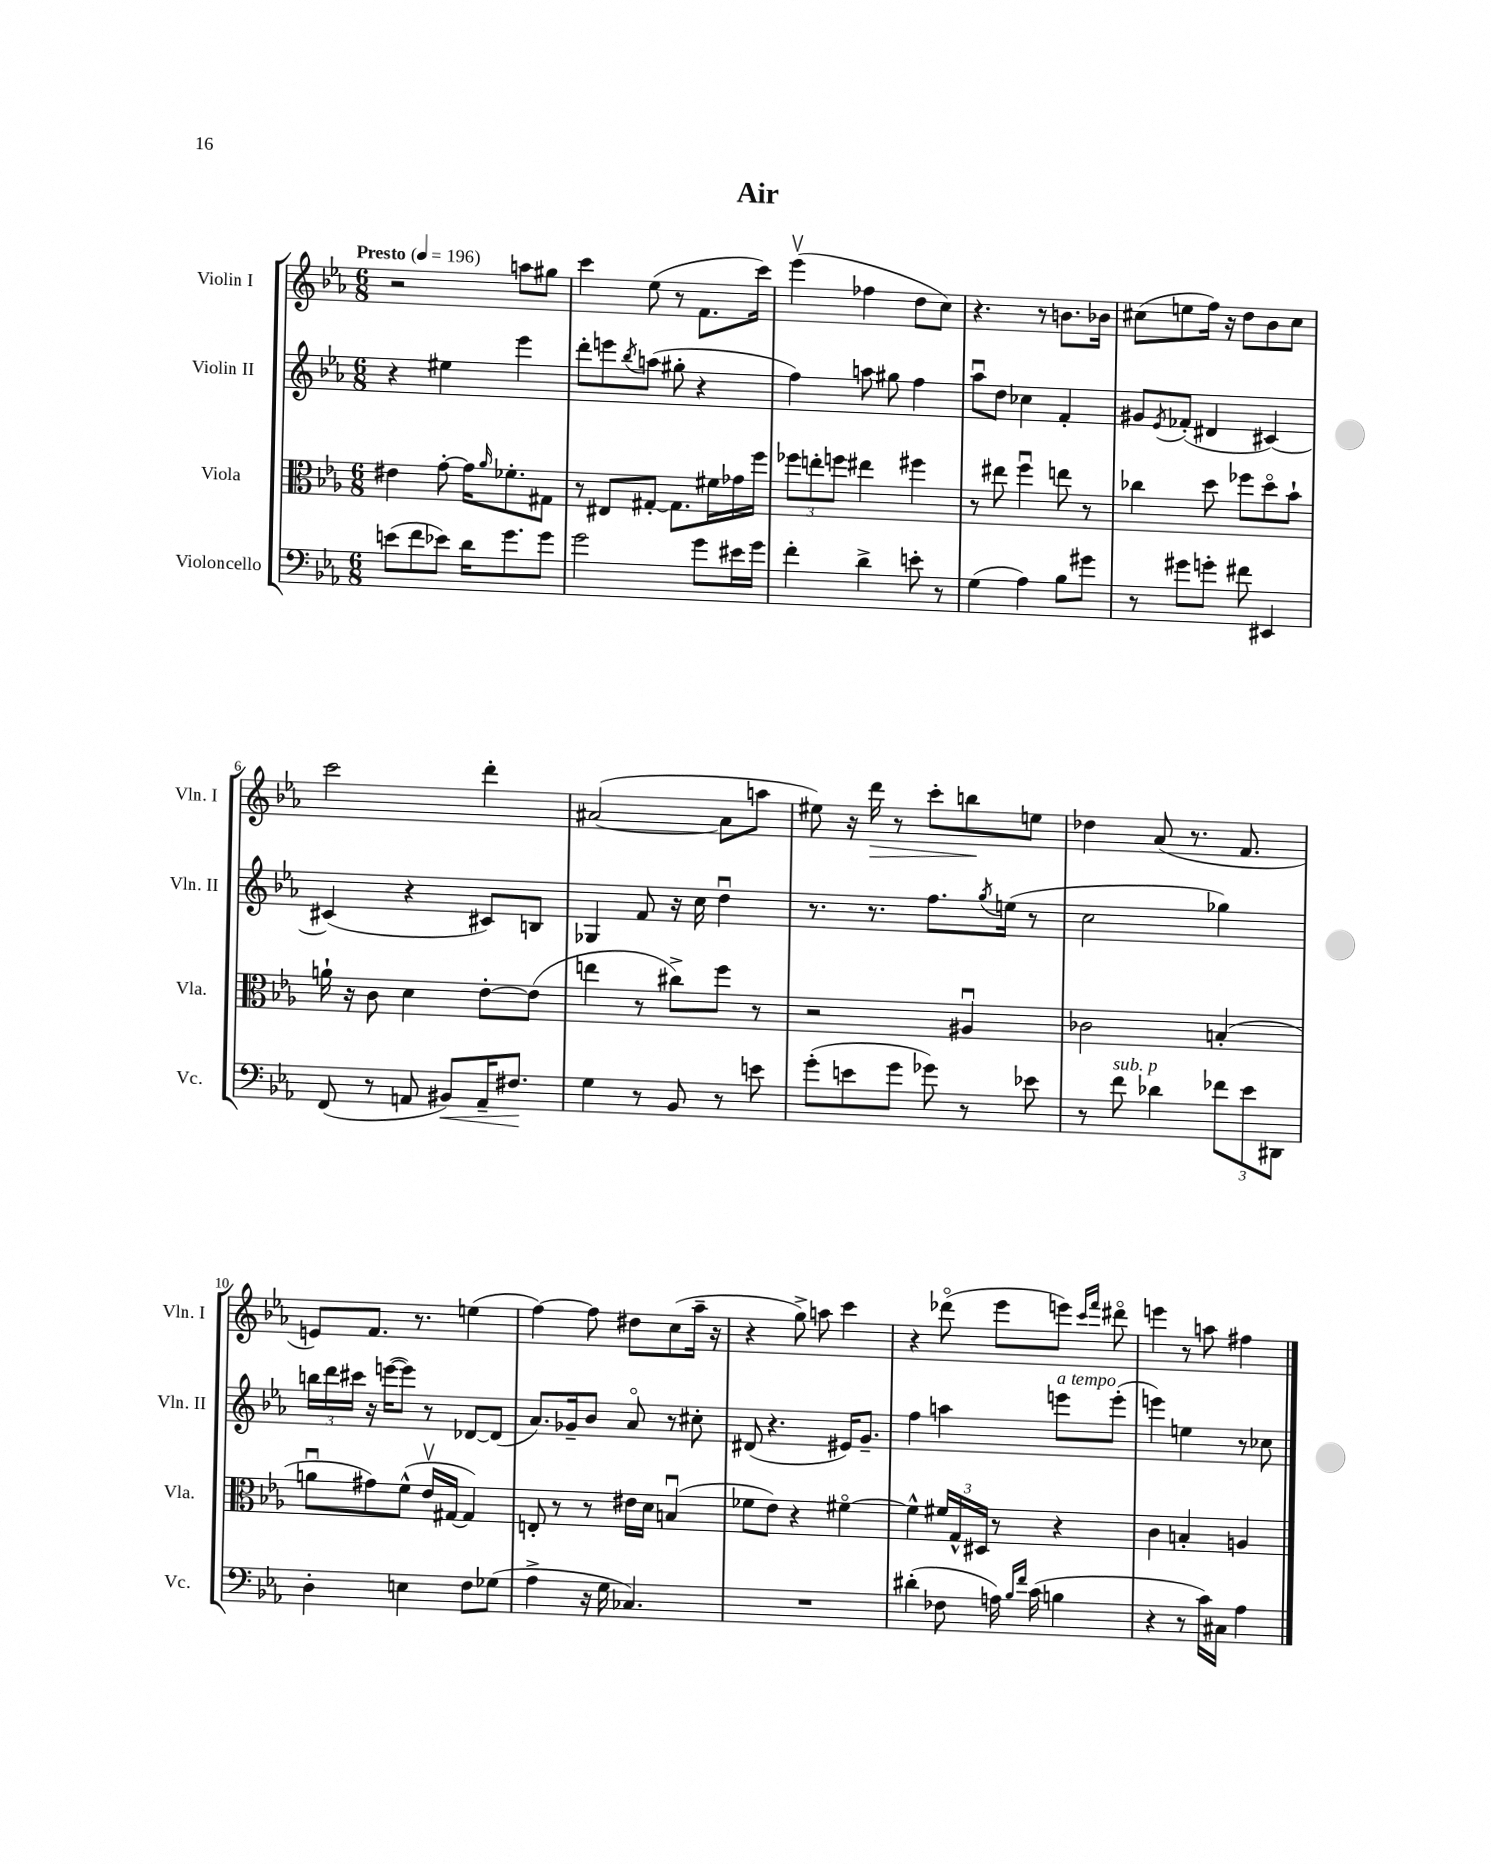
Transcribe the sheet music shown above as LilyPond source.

\header { title = "Air" }
<<
\new StaffGroup <<
\new Staff = "s0" \with { instrumentName = "Violin I" shortInstrumentName = "Vln. I" } {
    \clef treble \key ees \major \numericTimeSignature \time 6/8 \tempo "Presto" 4 = 196
    r2 a''8 gis''8 |
    c'''4 ees''8( r8 f'8. c'''16) |
    ees'''4\upbow( fes''4 d''8 c''8) |
    r4. r8 b'8. bes'16 |
    cis''8( e''8 f''16) r16 d''8 bes'8 cis''8 |
    c'''2 d'''4-. |
    ais'2~( ais'8 a''8 |
    eis''8) r16 d'''16\> r8 c'''8-. b''8\! e''8 |
    des''4 aes'8( r8. f'8. |
    e'8) f'8. r8. e''4( |
    f''4~) f''8 dis''8 c''8( aes''16-- r16 |
    r4 g''8->) a''8 c'''4 |
    r4 des'''8\flageolet( ees'''8 e'''8) \grace { c'''16 f'''16 } dis'''8\flageolet |
    e'''4 r8 a''8 fis''4 \bar "|." |
}
\new Staff = "s1" \with { instrumentName = "Violin II" shortInstrumentName = "Vln. II" } {
    \clef treble \key ees \major \numericTimeSignature \time 6/8
    r4 eis''4 ees'''4 |
    d'''8-. e'''8 \acciaccatura { bes''8 } a''8( gis''8-. r4 |
    f''4) a''8 gis''8 f''4 |
    aes''8\downbow d''8 ces''4 f'4-. |
    gis'8 \acciaccatura { ees'8 } fes'8-.( dis'4 cis'4~) |
    cis'4( r4 cis'8) b8 |
    ges4 f'8 r16 c''16 d''4\downbow |
    r8. r8. f''8. \acciaccatura { g''8 } e''16( r8 |
    c''2 ges''4) |
    \tuplet 3/2 { b''16 d'''16 cis'''16 } r16 e'''16~( e'''8) r8 des'8~ des'8( |
    aes'8.) ges'16-- bes'8 aes'8\flageolet r8 cis''8-. |
    dis'8( r4. eis'16) g'8.-- |
    f''4 a''4 e'''8^\markup { \italic "a tempo" } e'''8-.( |
    e'''4) e''4 r8 ces''8 \bar "|." |
}
\new Staff = "s2" \with { instrumentName = "Viola" shortInstrumentName = "Vla." } {
    \clef alto \key ees \major \numericTimeSignature \time 6/8
    eis'4 g'8~-. g'16 \grace { aes'16 } fes'8.-. gis8 |
    r8 eis8 gis8~-. gis8. fis'16 ges'16 f''16 |
    \tuplet 3/2 { fes''8 e''8-. f''8 } eis''4 fis''4 |
    r8 eis''8 f''4\downbow e''8 r8 |
    ces''4 d''8 fes''8 d''8\flageolet bes'8-! |
    a'16-! r16 c'8 d'4 ees'8~-. ees'8( |
    e''4 r8 cis''8->) f''8 r8 |
    r2 ais4\downbow |
    ces'2 b4-.( |
    a'8\downbow gis'8) f'8-^( ees'16\upbow gis16~ gis4) |
    e8-. r8 r8 eis'16 d'16 b4\downbow( |
    fes'8 ees'8) r4 fis'4~\flageolet |
    fis'4-^ \tuplet 3/2 { fis'16 g16-^ dis16 } r8 r4 |
    c'4 b4-. a4 \bar "|." |
}
\new Staff = "s3" \with { instrumentName = "Violoncello" shortInstrumentName = "Vc." } {
    \clef bass \key ees \major \numericTimeSignature \time 6/8
    e'8( f'8 ees'8) d'16 g'8. g'8 |
    g'2 g'8 eis'16 g'16 |
    f'4-. d'4-> e'8-. r8 |
    g4( aes4) bes8 gis'8 |
    r8 gis'8 g'8-. fis'8 eis,4 |
    f,8( r8 a,8 bis,8\<) a,16-- fis8.\! |
    g4 r8 bes,8 r8 e'8 |
    g'8-.( e'8 g'8 ges'8) r8 ees'8 |
    r8 f'8^\markup { \italic "sub. p" } des'4 \tuplet 3/2 { fes'8 ees'8 dis,8 } |
    d4-. e4 f8 ges8( |
    aes4-> r16 g16 ces4.) |
    R2. |
    dis'4-.( fes8 a16) \grace { bes16 f'16 } c'16( b4 |
    r4 r8 c'16) cis16 aes4 \bar "|." |
}
>>
>>
